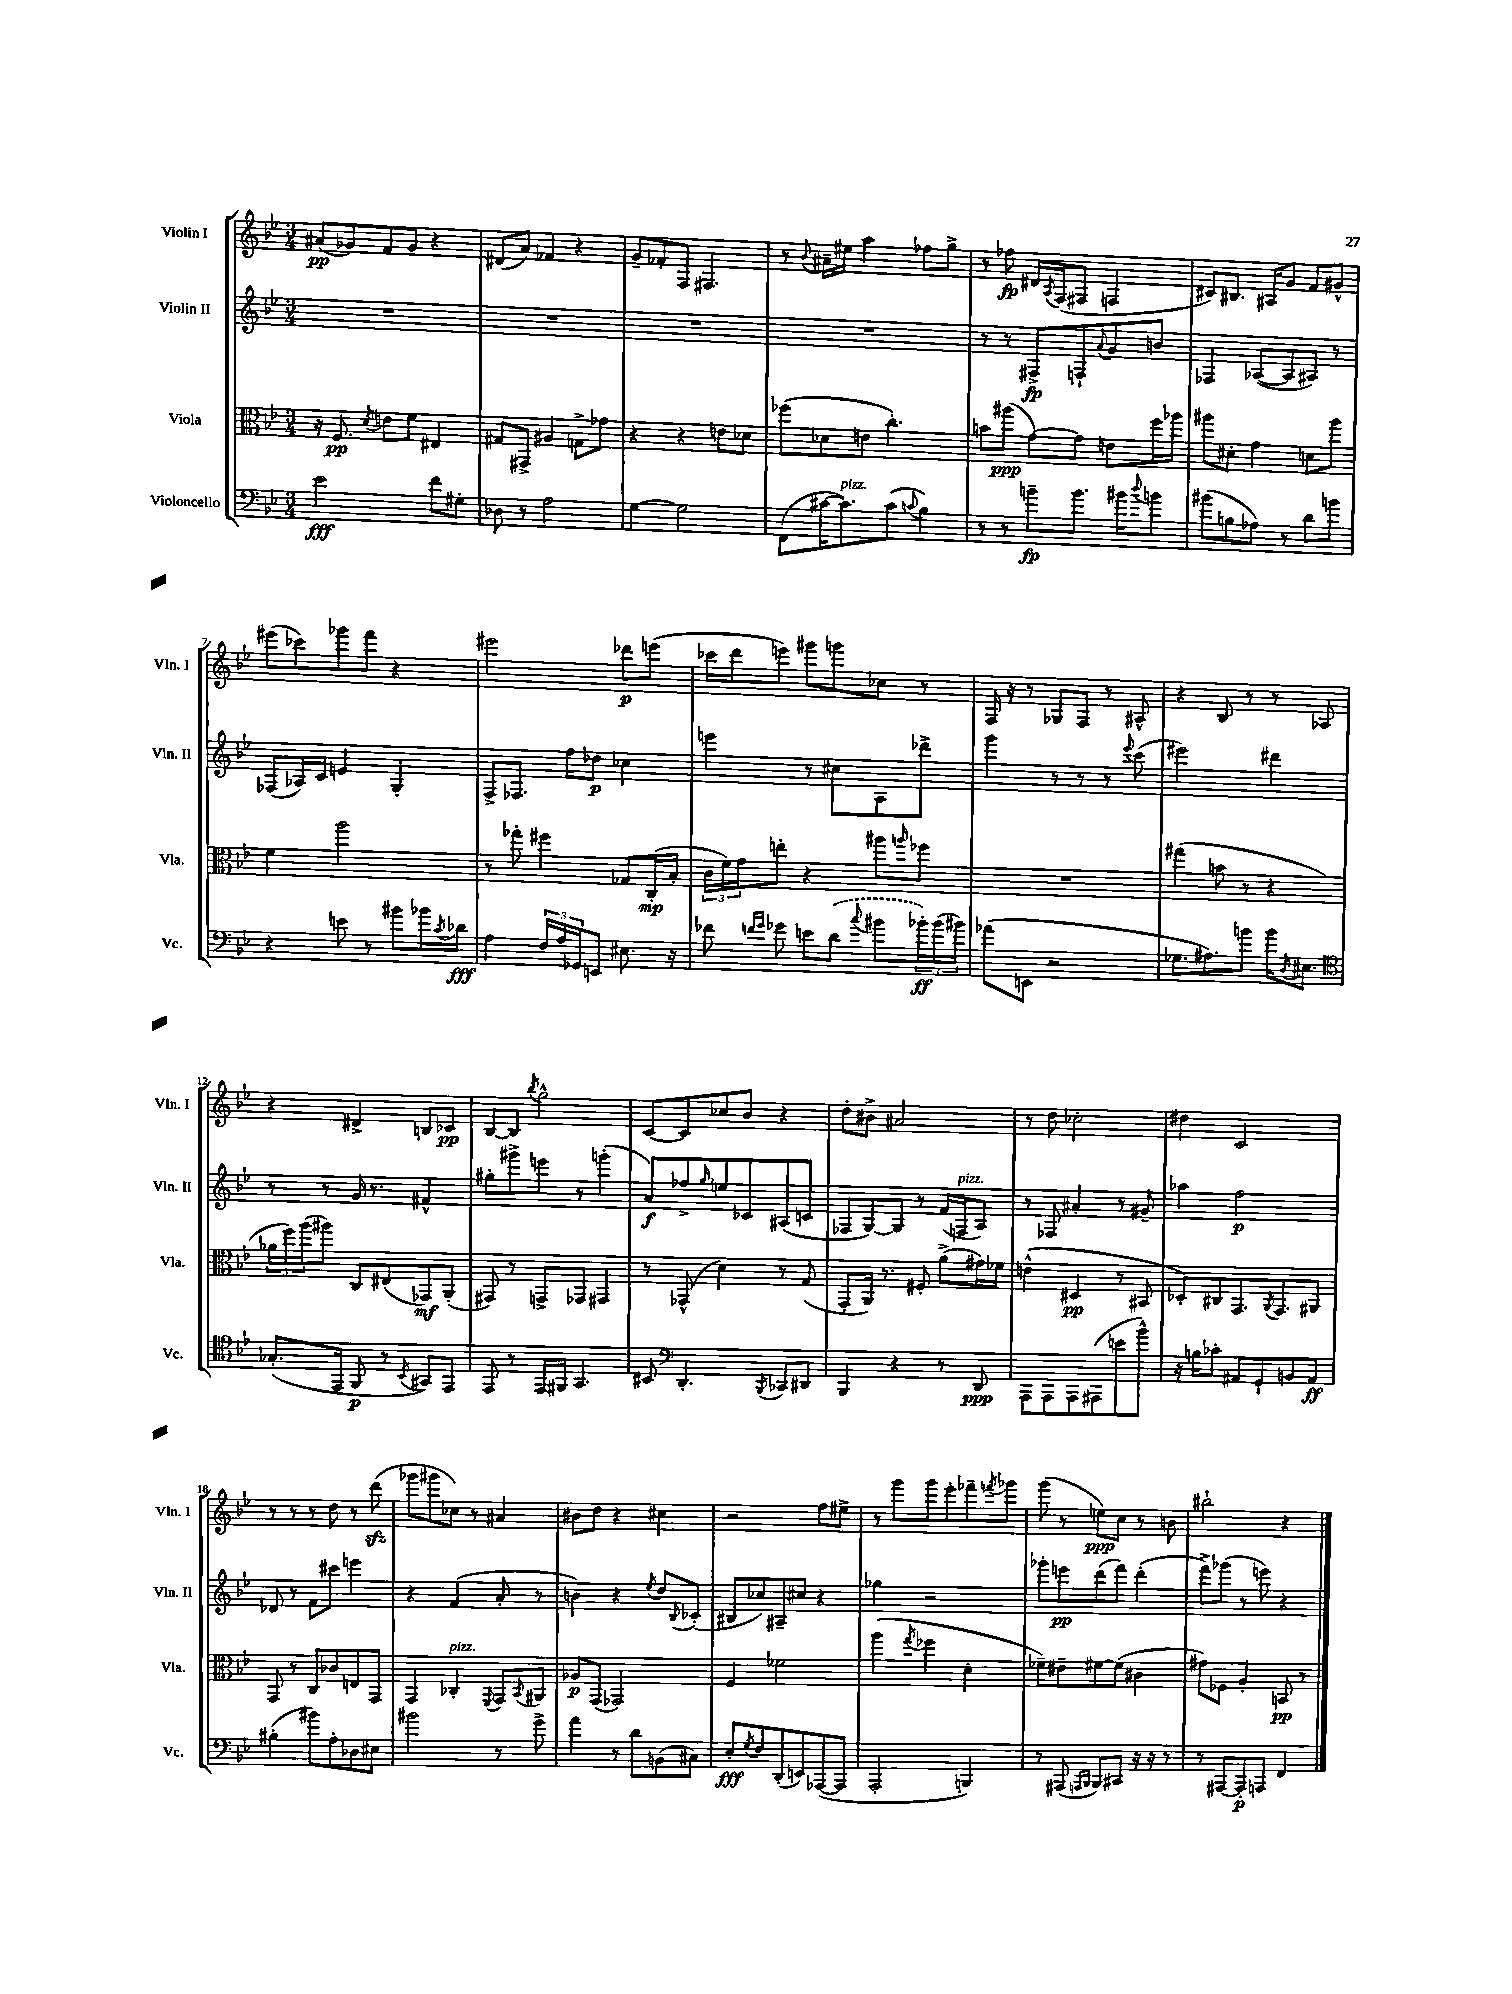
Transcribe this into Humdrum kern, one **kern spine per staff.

**kern	**dynam	**kern	**dynam	**kern	**dynam	**kern	**dynam
*part4	*part4	*part3	*part3	*part2	*part2	*part1	*part1
*staff4	*staff4	*staff3	*staff3	*staff2	*staff2	*staff1	*staff1
*I"Violoncello	*	*I"Viola	*	*I"Violin II	*	*I"Violin I	*
*I'Vc.	*	*I'Vla.	*	*I'Vln. II	*	*I'Vln. I	*
*clefF4	*	*clefC3	*	*clefG2	*	*clefG2	*
*k[b-e-]	*	*k[b-e-]	*	*k[b-e-]	*	*k[b-e-]	*
*M3/4	*	*M3/4	*	*M3/4	*	*M3/4	*
=1	=1	=1	=1	=1	=1	=1	=1
2e-\	fff	16r	.	2.r	.	(8a#X/L	pp
.	.	8.F/	pp	.	.	.	.
.	.	.	.	.	.	8g-X/)	.
.	.	8qd/	.	.	.	.	.
.	.	8en\L	.	.	.	8f/	.
.	.	8f\J	.	.	.	8g-/J	.
8f\L	.	4E#X/	.	.	.	4r	.
8G#X'\J	.	.	.	.	.	.	.
=2	=2	=2	=2	=2	=2	=2	=2
8D-X\	.	8G#X/L	.	2.r	.	(8d#X/L	.
8r	.	8GG#X^/J	.	.	.	8a/J)	.
2A\	.	4A#X/	.	.	.	4f-X/	.
.	.	8Gn^\L	.	.	.	4r	.
.	.	8g-X\J	.	.	.	.	.
=3	=3	=3	=3	=3	=3	=3	=3
[4G\	.	4r	.	2.r	.	8g~/L	.
.	.	.	.	.	.	8f-X'/	.
2G\]	.	4r	.	.	.	8F/J	.
.	.	.	.	.	.	4.F#X/	.
.	.	8en\L	.	.	.	.	.
.	.	8d-X\J	.	.	.	.	.
=4	=4	=4	=4	=4	=4	=4	=4
(8FF\L	.	(8ff-X\L	.	2.r	.	8r	.
.	.	.	.	.	.	8qqb-/	.
[16c#X\K	.	8d-X\	.	.	.	16a#X~\LL	.
!LO:TX:a:i:t=pizz.	!	!	!	!	!	!	!
8.c#\])	.	.	.	.	.	16ee#X\JJ	.
.	.	8en\J	.	.	.	4aa\	.
(8c#\J	.	4.cc'\)	.	.	.	.	.
8qqcn/	.	.	.	.	.	.	.
4B-\)	.	.	.	.	.	8ff-X\L	.
.	.	.	.	.	.	8gg^\J	.
=5	=5	=5	=5	=5	=5	=5	=5
8r	.	8bn\L	.	8r	.	8r	.
8r	.	(8aa#X\J	ppp	8r	.	8ff-X\	fp
8bn~\L	fp	[8g\L)	.	8F#X^/L	fp	16d#X/LL	.
.	.	.	.	.	.	8qA/	.
.	.	.	.	.	.	(16F/J	.
8.b\J	.	8g\J]	.	8Fn`/	.	8F#X/J	.
.	.	.	.	8qqa/	.	.	.
.	.	8en\L	.	8g/	.	4Fn/	.
16b#X\KL	.	.	.	.	.	.	.
8qqdd/	.	.	.	.	.	.	.
8bn\J	.	16ff\L	.	8bn/J	.	.	.
.	.	16aa-X\JJ	.	.	.	.	.
=6	=6	=6	=6	=6	=6	=6	=6
(8b#X\L	.	8aa#X\L	.	4F-X/	.	8c#X/L)	.
8Bn\	.	8d#X'\J	.	.	.	8.B#X/J	.
8A-X\J)	.	4g\	.	([8A-X/L	.	.	.
.	.	.	.	.	.	16A#X/KL	.
8r	.	.	.	8A-/]	.	8g/J	.
8d\L	.	8dn\L	.	8A#X/J)	.	8f/L	.
8bn\J	.	8aa#\J	.	8r	.	8g#X^^/J	.
!!LO:LB:g=z
=7	=7	=7	=7	=7	=7	=7	=7
4r	.	4f\	.	(8F-X/L	.	(8eee#X\L	.
.	.	.	.	16A-X/L)	.	8ccc-X\)	.
.	.	.	.	16c/JJ	.	.	.
8en\	.	2aa\	.	4en/	.	8ggg-X\	.
8r	.	.	.	.	.	8fff\J	.
8b#X\L	.	.	.	4G'/	.	4r	.
16b-X\L	.	.	.	.	.	.	.
8qc/	.	.	.	.	.	.	.
16d-X\JJ	fff	.	.	.	.	.	.
=8	=8	=8	=8	=8	=8	=8	=8
4A\	.	8r	.	8F^/L	.	2eee#X\	.
.	.	8gg-X'\	.	8.F-X/J	.	.	.
24F/LL	.	4ff#X\	.	.	.	.	.
24A/	.	.	.	.	.	.	.
.	.	.	.	16ff\KL	.	.	.
24GG-X/J	.	.	.	.	.	.	.
8EEn/J	.	.	.	8dd-X\J	p	.	.
8.E#X\	.	8G-X/L	.	4cc-X\	.	8ddd-X\L	p
.	.	(16C'/L	mp	.	.	(8eeen\J	.
16r	.	16B-'/JJ	.	.	.	.	.
=9	=9	=9	=9	=9	=9	=9	=9
8f-X\	.	24c\LL	.	4eeen\	.	16ccc-X\LL	.
.	.	24f\)	.	.	.	.	.
.	.	.	.	.	.	16ddd\J	.
.	.	24g\J	.	.	.	.	.
16qqfn/LL	.	.	.	.	.	.	.
16qqg/JJ	.	.	.	.	.	.	.
8g-X\	.	8een'\J	.	.	.	8eeen\J)	.
8en\L	.	4r	.	8r	.	8ggg#X\L	.
(8d\J	.	.	.	8cc#X\L	.	8gggn\	.
8qqcc/	.	.	.	.	.	.	.
8b#X\L	.	8aa#X\L	.	8A\	.	8cc-X\J	.
.	.	16qqaan/	.	.	.	.	.
24b-X'\L)	ff	8ff-X\J	.	8ddd-X^\J	.	8r	.
(24b-\	.	.	.	.	.	.	.
24b#X\JJ)	.	.	.	.	.	.	.
=10	=10	=10	=10	=10	=10	=10	=10
(8a-X\L	.	2.r	.	4ggg\	.	16F/	.
.	.	.	.	.	.	16r	.
8EEn\J	.	.	.	.	.	8r	.
2r	.	.	.	8r	.	8G-X/L	.
.	.	.	.	8r	.	8F/J	.
.	.	.	.	8r	.	8r	.
.	.	.	.	8qqeee-/	.	.	.
.	.	.	.	(8ccc\	.	8A#X^^/	.
=11	=11	=11	=11	=11	=11	=11	=11
8.G-X\L	.	(4gg#X\	.	2eee#X\)	.	4r	.
8.A#X\)	.	.	.	.	.	.	.
.	.	8bn\	.	.	.	8B-/	.
8bn\J	.	8r	.	.	.	8r	.
16b\KL	.	4r	.	4ddd#X\	.	8r	.
8qD/	.	.	.	.	.	.	.
8.E#X\J	.	.	.	.	.	.	.
.	.	.	.	.	.	8A-X/	.
!!LO:LB:g=z
=12	=12	=12	=12	=12	=12	=12	=12
*clefC4	*	*	*	*	*	*	*
(8.G-X'/L	.	24a-X\LL	.	8r	.	4r	.
.	.	24ff\)	.	.	.	.	.
.	.	(24aa\J	.	.	.	.	.
.	.	8aa#X\J)	.	8r	.	.	.
16EE-/Jk	.	.	.	.	.	.	.
8FF/	p	8C/L	.	16g/	.	4d#X^/	.
.	.	.	.	8.r	.	.	.
8r	.	(8E#X/	.	.	.	.	.
8qBB-/	.	.	.	.	.	.	.
8GG#X/L)	.	8GG-X/)	mf	4f#X^^/	.	8Bn/L	.
8EE-/J	.	(8AA'/J	.	.	.	8c-X/J	pp
=13	=13	=13	=13	=13	=13	=13	=13
8EE-/	.	8GG#X/)	.	8gg#X'\L	.	[8B-/L	.
8r	.	8r	.	8ggg#X^\	.	8B-/J]	.
.	.	.	.	.	.	8qbb-/	.
16EE-/LL	.	8GGn^/L	.	8eeen\J	.	2gg^^\	.
16FF#X/JJ	.	.	.	.	.	.	.
4.GG/	.	8GG-X/J	.	8r	.	.	.
.	.	4GG#X/	.	(4gggn'\	.	.	.
=14	=14	=14	=14	=14	=14	=14	=14
8BB#X/	.	8r	.	8a/L)	f	[8c/L	.
*clefF4	*	*	*	*	*	*	*
4.DD'/	.	(8GG-X^^/	.	8ff-X^/	.	8c/]	.
.	.	.	.	16qqgg/	.	.	.
.	.	4d\)	.	8een/	.	8cc-X/	.
.	.	.	.	8c-X/	.	8b-/J	.
8qBBB-/	.	.	.	.	.	.	.
8CC-X/L	.	8r	.	(8A#X/	.	4r	.
8DD#X/J	.	(8G/	.	8cn/J	.	.	.
=15	=15	=15	=15	=15	=15	=15	=15
4BBB-/	.	8GG'/L	.	8F-X/L	.	8dd'\L	.
.	.	16AA/Jk)	.	[8G/)	.	8b#X^\J	.
.	.	8.r	.	.	.	.	.
4r	.	.	.	8G/J]	.	2a#X/	.
.	.	8F#X'/	.	8r	.	.	.
8r	.	(8a^\L	.	(16f/LL	.	.	.
!	!	!	!	!LO:TX:a:i:t=pizz.	!	!	!
.	.	.	.	16Fn/J	.	.	.
8DD/	ppp	16g#X\L)	.	8A/J)	.	.	.
.	.	16f-X\JJ	.	.	.	.	.
=16	=16	=16	=16	=16	=16	=16	=16
8AAA\L	.	(4en^^\	.	8r	.	8r	.
8AAA\	.	.	.	8F-X/	.	8dd\	.
8AAA\	.	4D#X/	pp	4a#X'/	.	2cc-X'\	.
(8AAA#X\	.	.	.	.	.	.	.
8en\	.	8r	.	8r	.	.	.
8b-^^\J)	.	8BB#X/	.	8g#X~/	.	.	.
=17	=17	=17	=17	=17	=17	=17	=17
16r	.	8D-X'/L)	.	4aa-X\	.	4dd#X\	.
16Bn\KL	.	.	.	.	.	.	.
8c-X'\J	.	8C#X/	.	.	.	.	.
8AA#X/L	.	8.GG/	.	2ff\	p	2c/	.
8GG`/	.	.	.	.	.	.	.
.	.	8qAA/	.	.	.	.	.
.	.	8.GG/	.	.	.	.	.
8BBn/	.	.	.	.	.	.	.
8AA#/J	ff	8AA#X/J	.	.	.	.	.
!!LO:LB:g=z
=18	=18	=18	=18	=18	=18	=18	=18
(4B#X'\	.	8GG/	.	8d-X/	.	8r	.
.	.	8r	.	8r	.	8r	.
8b#X\L)	.	8C/L	.	8f\L	.	8r	.
8A'\	.	8c-X/	.	8ccc#X\J	.	8dd\	.
8D-X\	.	8En/	.	4eeen\	.	8r	.
8E#X\J	.	8GG/J	.	.	.	(8dddzz\	.
=19	=19	=19	=19	=19	=19	=19	=19
2b#X\	.	4GG/	.	4r	.	8ggg-X\L	.
.	.	.	.	.	.	8ggg#X\	.
!	!	!LO:TX:a:i:t=pizz.	!	!	!	!	!
.	.	4C-X'/	.	(4f/	.	8cc-X\J)	.
.	.	.	.	.	.	8r	.
.	.	8qqFF/	.	.	.	.	.
8r	.	8GG/L	.	8a'/	.	4a#X/	.
.	.	8qBB-/	.	.	.	.	.
8g^\	.	8AA#X/J	.	8r	.	.	.
=20	=20	=20	=20	=20	=20	=20	=20
4a\	.	8A-X/L	p	4bn\)	.	8b#X\L	.
.	.	(8GG/J	.	.	.	8dd\J	.
8r	.	2GG-X/)	.	4r	.	4r	.
8d\L	.	.	.	.	.	.	.
.	.	.	.	8qee-/	.	.	.
(8BBn\	.	.	.	8dd/L	.	4cc#X\	.
.	.	.	.	8qqB-/	.	.	.
8C#X\J)	.	.	.	(8c-X'/J	.	.	.
=21	=21	=21	=21	=21	=21	=21	=21
8E-'/L	fff	4F/	.	8B#X/L	.	2r	.
8qG/	.	.	.	.	.	.	.
8F/	.	.	.	8cc-X/)	.	.	.
(8DD'/	.	2f-X\	.	8A#X~/	.	.	.
8EEn/)	.	.	.	8cc#X/J	.	.	.
([8AAA-X/	.	.	.	4r	.	8ff\L	.
8AAA-/J]	.	.	.	.	.	8ee#X^\J	.
=22	=22	=22	=22	=22	=22	=22	=22
2AAA'/	.	(4aa\	.	4gg-X\	.	8r	.
.	.	.	.	.	.	8ggg\L	.
.	.	8qgg/	.	.	.	.	.
.	.	4ff-X\	.	2r	.	8ggg\	.
.	.	.	.	.	.	8eee-'\	.
4BBBn/)	.	4d'\	.	.	.	8fff-X~\	.
.	.	.	.	.	.	8qfffn/	.
.	.	.	.	.	.	8ggg-X\J	.
=23	=23	=23	=23	=23	=23	=23	=23
8r	.	8f-X~\L)	.	8ggg-X'\L	.	(8ggg\	.
(8AAA#X/	.	8e#X~\	.	8eeen\	pp	8r	.
16qqAAAn/LL	.	.	.	.	.	.	.
16qqBBB-/JJ	.	.	.	.	.	.	.
8BBB-/L)	.	[8f#X\	.	(8ddd\	.	8een\L)	ppp
8CC#X/J	.	(8f#\J]	.	8fff\J)	.	8cc\J	.
16r	.	4c#X\	.	(4ddd'\	.	8r	.
16r	.	.	.	.	.	.	.
8r	.	.	.	.	.	8bn\	.
=24	=24	=24	=24	=24	=24	=24	=24
8r	.	8g#X\L)	.	8fff^\L)	.	2bb#X`\	.
[8AAA#X/L	.	8F-X\J	.	(8ggg-X\J	.	.	.
8AAA#'/]	p	4A'/	.	8r	.	.	.
8AAAn/J	.	.	.	8eeen\)	.	.	.
4FF/	.	8BBn/	pp	4r	.	4r	.
.	.	8r	.	.	.	.	.
==	==	==	==	==	==	==	==
*-	*-	*-	*-	*-	*-	*-	*-
